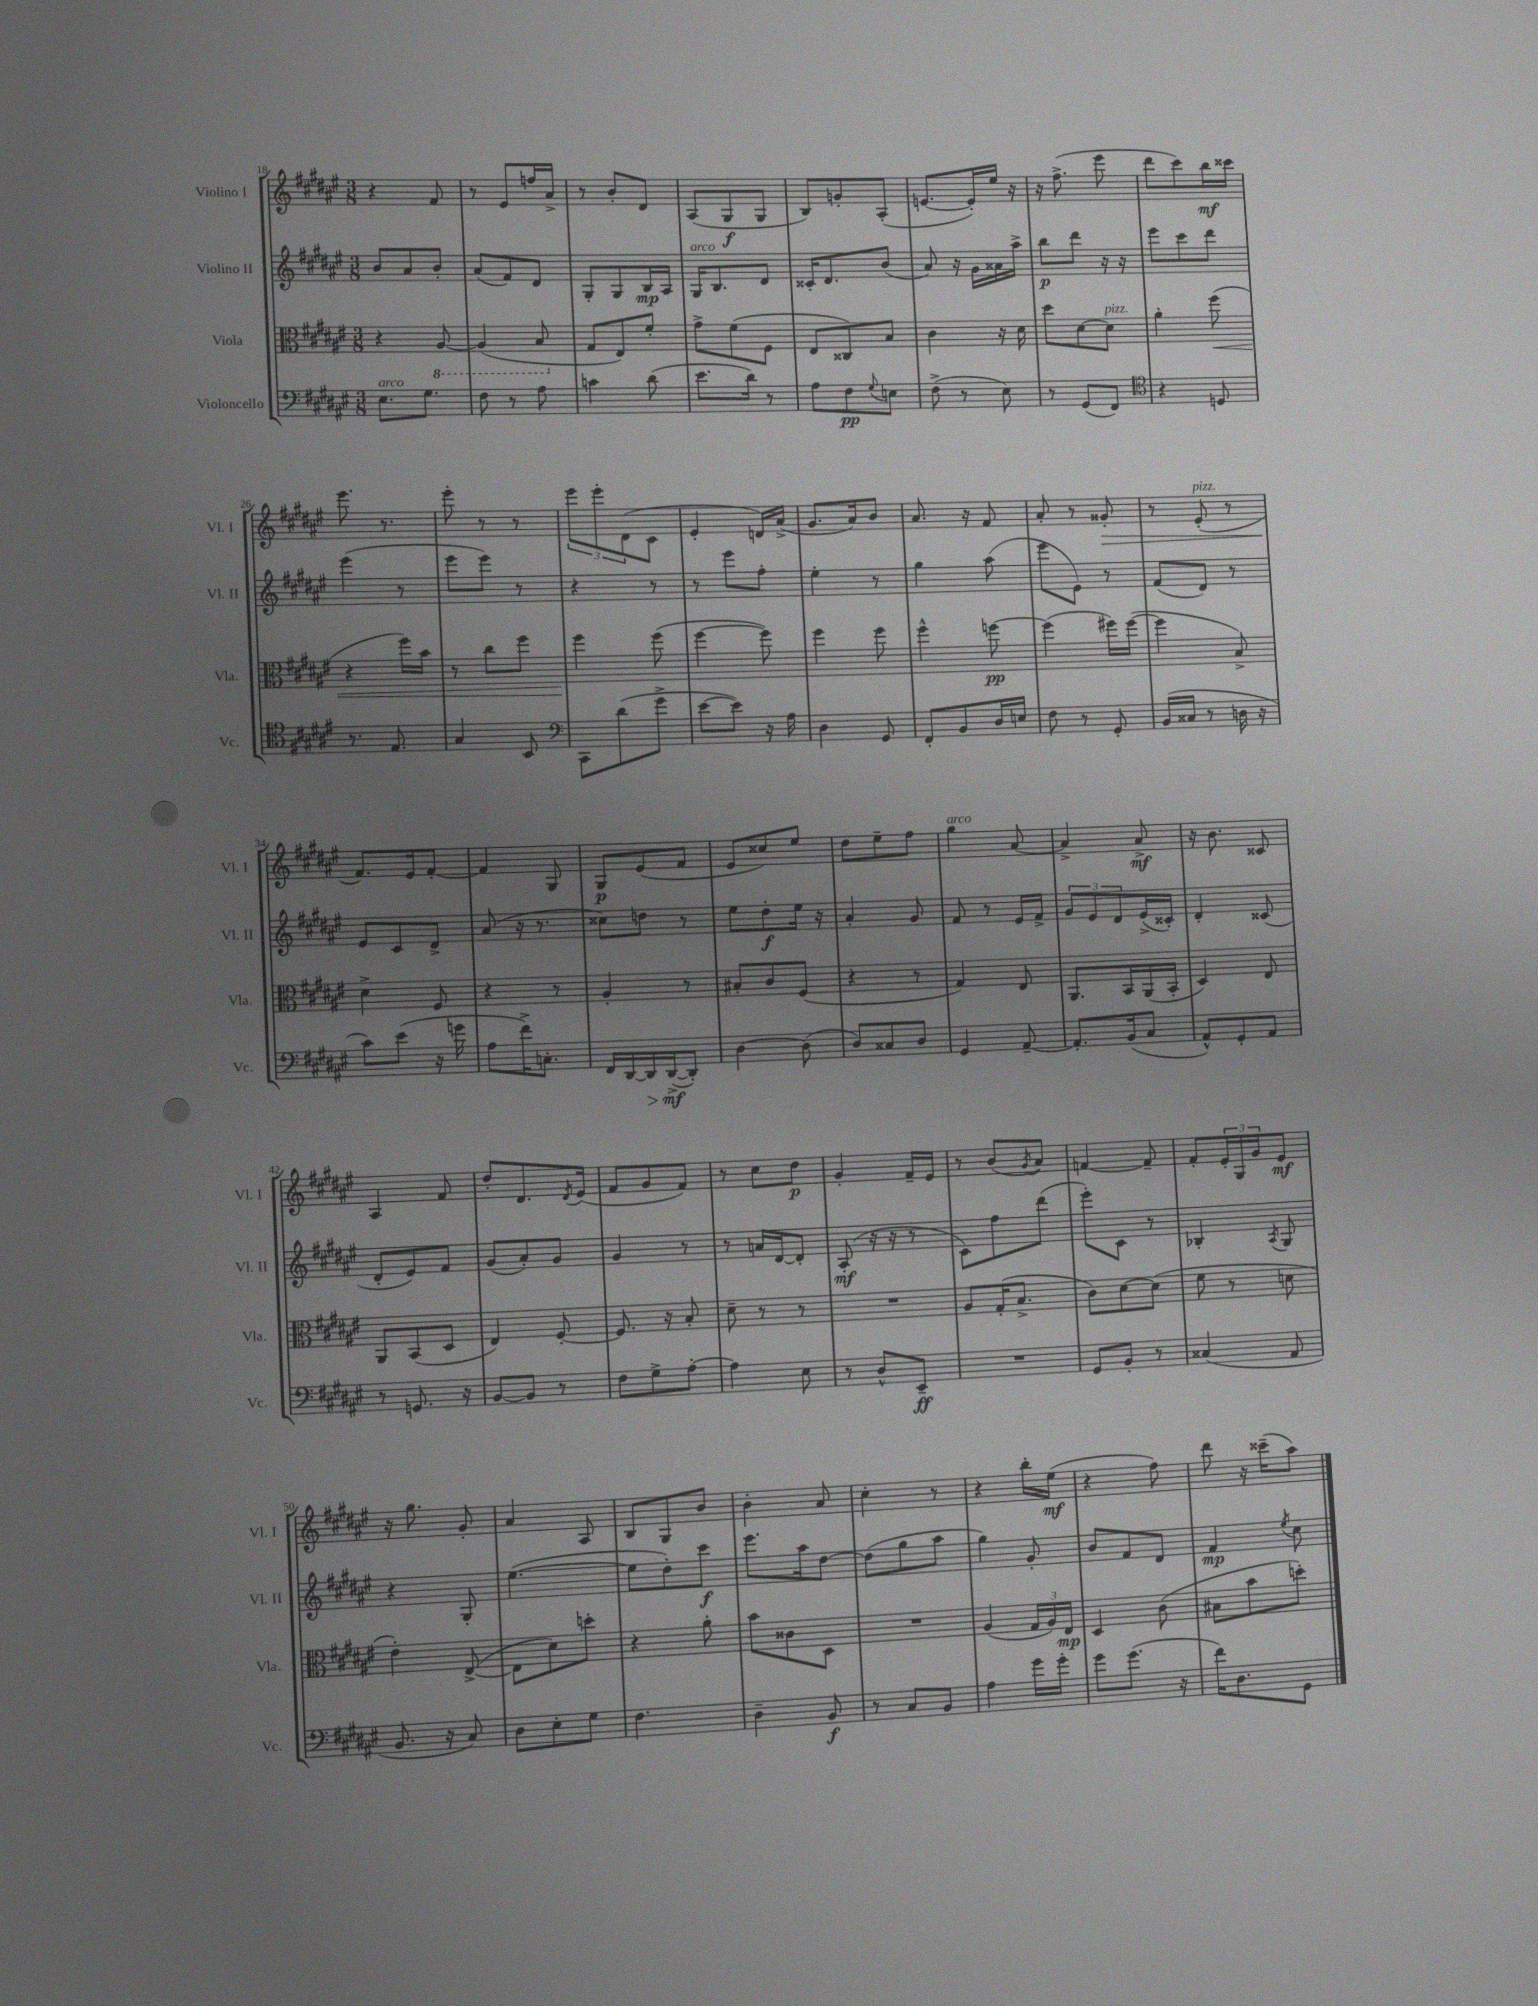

**kern	**dynam	**kern	**dynam	**kern	**dynam	**kern	**dynam
*part4	*part4	*part3	*part3	*part2	*part2	*part1	*part1
*staff4	*staff4	*staff3	*staff3	*staff2	*staff2	*staff1	*staff1
*I"Violoncello	*	*I"Viola	*	*I"Violino II	*	*I"Violino I	*
*I'Vc.	*	*I'Vla.	*	*I'Vl. II	*	*I'Vl. I	*
*clefF4	*	*clefC3	*	*clefG2	*	*clefG2	*
*k[f#c#g#d#a#e#]	*	*k[f#c#g#d#a#e#]	*	*k[f#c#g#d#a#e#]	*	*k[f#c#g#d#a#e#]	*
*M3/8	*	*M3/8	*	*M3/8	*	*M3/8	*
=18	=18	=18	=18	=18	=18	=18	=18
!LO:TX:a:i:t=arco	!	!	!	!	!	!	!
8.E#\L	.	4r	.	8b/L	.	4r	.
.	.	.	.	8a#/	.	.	.
8.G#\J	.	.	.	.	.	.	.
*	*	*8ba	*	*	*	*	*
.	.	[8AA#/	.	8b'/J	.	8f#/	.
=19	=19	=19	=19	=19	=19	=19	=19
8F#\	.	(4AA#/]	.	(8a#/L	.	8r	.
8r	.	.	.	8f#/)	.	8e#/L	.
8A#\	.	8BB/	.	8d#/J	.	16ffn/L	.
.	.	.	.	.	.	16a#^/JJ	.
=20	=20	=20	=20	=20	=20	=20	=20
*	*	*X8ba	*	*	*	*	*
4cn\	.	8G#/L	.	8G#'/L	.	8r	.
.	.	8E#/)	.	8G#/	.	8b'/L	.
(8d#\	.	8f#'/J	.	16B/L	mp	8d#/J	.
.	.	.	.	16A#/JJ	.	.	.
=21	=21	=21	=21	=21	=21	=21	=21
!	!	!	!	!LO:TX:a:i:t=arco	!	!	!
8.e#\L	.	8g#^\L	.	16G#/KL	.	(8A#/L	.
.	.	.	.	8.B/	.	.	.
.	.	(8f#\	.	.	.	8G#/	f
16d#\Jk)	.	.	.	.	.	.	.
8r	.	8F#\J	.	8d#/J	.	8G#/J	.
=22	=22	=22	=22	=22	=22	=22	=22
8A#\L	.	8E#/L	.	16c##X'/KL	.	8B/L)	.
.	.	.	.	8.d#/	.	.	.
8F#\	pp	8C##X/)	.	.	.	8gn'/	.
8qqG#/	.	.	.	.	.	.	.
8En\J	.	8B/J	.	(8b/J	.	(8A#'/J	.
=23	=23	=23	=23	=23	=23	=23	=23
(8F#^\	.	4c#\	.	8a#/)	.	[8.en/L	.
8r	.	.	.	16r	.	.	.
.	.	.	.	16g#\LL	.	16e'/L])	.
8E#\)	.	16r	.	16a##X\	.	16ee#/JJ	.
.	.	16d#\	.	16aa#^\JJ	.	16r	.
=24	=24	=24	=24	=24	=24	=24	=24
8r	.	8dd#\L	.	8bb\L	p	16r	.
.	.	.	.	.	.	(8.ff#^\	.
(8GG#/L	.	[8d#\	.	8ddd#\J	.	.	.
!	!	!LO:TX:a:i:t=pizz.	!	!	!	!	!
8FF#/J)	.	8d#\J]	.	16r	.	8eee#\	.
.	.	.	.	16r	.	.	.
=25	=25	=25	=25	=25	=25	=25	=25
*clefC4	*	*	*	*	*	*	*
4r	.	4a#'\	.	8eee#\L	.	8ddd#\L	.
.	.	.	.	8ccc#\	.	8ccc#\)	.
!	!	!	!LO:HP:b	!	!	!	!
8Dn/	.	(8ff#\	<	8ddd#\J	.	16bb\L	mf
.	.	.	.	.	.	16ccc##X\JJ	.
!!LO:LB:g=z
=26	=26	=26	=26	=26	=26	=26	=26
8.r	.	4r	.	(4eee#\	.	8.eee#\	.
8.E#/	.	.	.	.	.	8.r	.
.	.	16ff#\LL)	.	8r	.	.	.
.	.	16b\JJ	.	.	.	.	.
=27	=27	=27	=27	=27	=27	=27	=27
4G#/	.	8r	.	8eee#\L	.	8eee#'\	.
.	.	8cc#\L	.	8eee#\J)	.	8r	.
8BB/	.	8ff#\J	.	8r	.	8r	.
=28	=28	=28	=28	=28	=28	=28	=28
*clefF4	*	*	*	*	*	*	*
8CC#\L	.	4ff#\	.	4r	.	12eee#\L	.
.	.	.	.	.	.	12eee#'\	.
(8d#\	.	.	.	.	.	.	.
.	.	.	.	.	.	(12d#\	.
8g#^\J	.	(8ff#\	[	8r	.	8c#\J	.
=29	=29	=29	=29	=29	=29	=29	=29
[8e#\L	.	[4ff#\	.	8r	.	4e#'/	.
8e#\J])	.	.	.	8eee#\L	.	.	.
16r	.	8ff#\])	.	8ff#'\J	.	16dn/LL)	.
16A#\	.	.	.	.	.	(16a#^/JJ	.
=30	=30	=30	=30	=30	=30	=30	=30
4D#\	.	4ff#\	.	4ee#'\	.	8.g#/L	.
.	.	.	.	.	.	16a#/k)	.
8GG#/	.	8ff#\	.	8r	.	8b/J	.
=31	=31	=31	=31	=31	=31	=31	=31
8FF#'/L	.	4ff#^^\	.	4gg#\	.	8.a#/	.
8BB/	.	.	.	.	.	.	.
.	.	.	.	.	.	16r	.
16D#/L	.	[8ffn\	pp	(8aa#\	.	8f#/	.
16En/JJ	.	.	.	.	.	.	.
=32	=32	=32	=32	=32	=32	=32	=32
8F#\	.	(4ff\]	.	8eee#\L	.	8a#'/	.
8r	.	.	.	8e#\J)	.	8r	.
!	!	!	!	!	!	!	!LO:HP:b
8GG#'/	.	16ff#X\LL)	.	8r	.	8g##X'/	>
.	.	([16ff#\JJ	.	.	.	.	.
=33	=33	=33	=33	=33	=33	=33	=33
(16BB/LL	.	4ff#\]	.	(8f#/L	.	8r	.
16C##X/JJ	.	.	.	.	.	.	.
!	!	!	!	!	!	!LO:TX:a:i:t=pizz.	!
8r	.	.	.	8d#/J)	.	(8e#'/	.
16Dn\	.	8B^/)	.	8r	.	8r	.
16r	.	.	.	.	.	.	.
!!LO:LB:g=z
=34	=34	=34	=34	=34	=34	=34	=34
8c#\L)	.	4d#^\	.	8e#/L	.	8.f#/L)	.
(8e#\J	.	.	.	8c#/	.	.	.
.	.	.	.	.	.	16e#/k	]
16r	.	8F#/	.	8d#^/J	.	[8f#'/J	.
16gn\	.	.	.	.	.	.	.
=35	=35	=35	=35	=35	=35	=35	=35
8A#\L	.	4r	.	(8a#/	.	4f#/]	.
16f#^\K)	.	.	.	16r	.	.	.
8.Cn'\J	.	.	.	8.r	.	.	.
.	.	8r	.	.	.	8G#/	.
=36	=36	=36	=36	=36	=36	=36	=36
16FF#/LL	.	4A#'/	.	8cc##X\L)	.	8G#/L	p
[16DD#/	.	.	.	.	.	.	.
!	!LO:HP:b	!	!	!	!	!	!
16DD#/]	>	.	.	8ddn\J	.	(8e#/	.
([16DD#^/J	mf	.	.	.	.	.	.
8DD#'/J])	]	8r	.	8r	.	8f#/J	.
=37	=37	=37	=37	=37	=37	=37	=37
[4D#\	.	8B#X'/L	.	8ee#\L	.	8e#/L	.
.	.	8c#/	.	8dd#'\	f	8cc##X/)	.
(8D#\]	.	(8F#/J	.	16ee#\Jk	.	8ee#/J	.
.	.	.	.	16r	.	.	.
=38	=38	=38	=38	=38	=38	=38	=38
8D#/L)	.	4r	.	4a#'/	.	8dd#\L	.
8C##X/	.	.	.	.	.	8ee#~\	.
8D#/J	.	8r	.	8g#/	.	8ff#\J	.
=39	=39	=39	=39	=39	=39	=39	=39
!	!	!	!	!	!	!LO:TX:a:i:t=arco	!
4GG#/	.	4G#/)	.	8f#/	.	4gg#\	.
.	.	.	.	8r	.	.	.
[8AA#~/	.	8E#/	.	16e#/LL	.	[8a#/	.
.	.	.	.	16f#^/JJ	.	.	.
=40	=40	=40	=40	=40	=40	=40	=40
8.AA#'/L]	.	8.AA#/L	.	12g#/L	.	4a#^/]	.
.	.	.	.	12e#/	.	.	.
.	.	.	.	12d#/	.	.	.
(16BB/k	.	16BB/L	.	.	.	.	.
8C#/J	.	(16AA#/	.	(16e#^/L	.	8a#^/	mf
.	.	16BB'/JJ	.	16c##X'/JJ)	.	.	.
=41	=41	=41	=41	=41	=41	=41	=41
8AA#^^/L)	.	4D#/)	.	4d#'/	.	16r	.
.	.	.	.	.	.	8.b\	.
8GG#'/	.	.	.	.	.	.	.
8AA#/J	.	8E#/	.	(8c##X/	.	8c##X/	.
!!LO:LB:g=z
=42	=42	=42	=42	=42	=42	=42	=42
8r	.	8AA#/L	.	8d#'/L	.	4A#/	.
8.GGn/	.	(8BB/	.	8e#/)	.	.	.
.	.	8D#/J	.	8f#/J	.	8f#/	.
16r	.	.	.	.	.	.	.
=43	=43	=43	=43	=43	=43	=43	=43
[8BB/L	.	4E#/)	.	(8g#/L	.	8dd#'/L	.
8BB/J]	.	.	.	8a#'/)	.	8.d#/	.
8r	.	[8F#'/	.	8g#/J	.	.	.
.	.	.	.	.	.	8qd#/	.
.	.	.	.	.	.	(16e#/Jk	.
=44	=44	=44	=44	=44	=44	=44	=44
8F#\L	.	8.F#/]	.	4g#/	.	8f#/L	.
8G#^\	.	.	.	.	.	8g#/	.
.	.	16r	.	.	.	.	.
[8A#'\J	.	8B'/	.	8r	.	8f#/J)	.
=45	=45	=45	=45	=45	=45	=45	=45
4A#\]	.	8d#~\	.	8r	.	8r	.
.	.	8r	.	16an/LL	.	8cc#\L	.
.	.	.	.	[16d#/J	.	.	.
8E#\	.	8r	.	8d#'/J]	.	8dd#\J	p
=46	=46	=46	=46	=46	=46	=46	=46
8r	.	4.r	.	(8A#'/	mf	4g#'/	.
8D#^^/L	.	.	.	16r	.	.	.
.	.	.	.	16r	.	.	.
8EE#~/J	ff	.	.	8r	.	16f#~/LL	.
.	.	.	.	.	.	16e#/JJ	.
=47	=47	=47	=47	=47	=47	=47	=47
4.r	.	8A#/L	.	8c#\L)	.	8r	.
.	.	(16G#'/K	.	8ff#\	.	(8b/L	.
.	.	8.B^/J	.	.	.	.	.
.	.	.	.	.	.	8qg#/	.
.	.	.	.	(8ddd#\J	.	8a#/J)	.
=48	=48	=48	=48	=48	=48	=48	=48
8GG#/L	.	8c#\L)	.	8eee#'\L)	.	[4fn/	.
8BB'/J	.	[8d#\	.	8c#\J	.	.	.
8r	.	(8d#\J]	.	8r	.	8f~/]	.
=49	=49	=49	=49	=49	=49	=49	=49
(4C##X/	.	8f#\	.	4B-X'/	.	8f#'/L	.
.	.	8r	.	.	.	24e#'/L	.
.	.	.	.	.	.	24G#/	.
.	.	.	.	.	.	24g#/J	.
.	.	.	.	8qA#/	.	.	.
8AA#/	.	8dn\	.	8G#/	.	8e#/J	mf
!!LO:LB:g=z
=50	=50	=50	=50	=50	=50	=50	=50
8.BB/	.	4e#'\)	.	4r	.	16r	.
.	.	.	.	.	.	8.gg#\	.
16r	.	.	.	.	.	.	.
8C#/)	.	([8E#^/	.	8G#'/	.	8g#'/	.
=51	=51	=51	=51	=51	=51	=51	=51
8D#\L	.	8E#\L]	.	([4.ee#\	.	4a#/	.
8E#'\	.	8d#\)	.	.	.	.	.
8G#\J	.	8ddn'\J	.	.	.	8A#/	.
=52	=52	=52	=52	=52	=52	=52	=52
4.F#\	.	4r	.	8ee#\L]	.	8B/L	.
.	.	.	.	8dd#'\)	.	8G#/	.
.	.	8a#'\	.	8ccc#\J	f	8b/J	.
=53	=53	=53	=53	=53	=53	=53	=53
4D#~\	.	8b\L	.	8.eee#\L	.	4b'\	.
.	.	8c##X\	.	.	.	.	.
.	.	.	.	16aa#\k	.	.	.
8BB/	f	8D#\J	.	[8dd#\J	.	8a#/	.
=54	=54	=54	=54	=54	=54	=54	=54
8r	.	4.r	.	(8dd#\L]	.	4cc#'\	.
8C#/L	.	.	.	8gg#\	.	.	.
8BB/J	.	.	.	8aa#\J	.	8r	.
=55	=55	=55	=55	=55	=55	=55	=55
4A#\	.	(4A#/	.	4gg#\)	.	4r	.
16g#\LL	.	24G#/LL	.	8g#'/	.	16bb'\LL	.
.	.	24A#/)	.	.	.	.	.
16g#'\JJ	.	.	.	.	.	(16ee#\JJ	mf
.	.	24E#/JJ	mp	.	.	.	.
=56	=56	=56	=56	=56	=56	=56	=56
8g#\L	.	4D#/	.	8b/L	.	4r	.
(8.g#\J	.	.	.	8f#/	.	.	.
.	.	(8c#\	.	8d#/J	.	8ff#\)	.
16r	.	.	.	.	.	.	.
=57	=57	=57	=57	=57	=57	=57	=57
16f#\KL)	.	8B#X\L	.	4f#/	mp	8ddd#\	.
8.D#\	.	.	.	.	.	.	.
.	.	8b\	.	.	.	16r	.
.	.	.	.	.	.	(16ccc##X~\KL	.
.	.	.	.	8qee#/	.	.	.
8GG#\J	.	8ddn'\J)	.	8cc#\	.	8aa#\J)	.
==	==	==	==	==	==	==	==
*-	*-	*-	*-	*-	*-	*-	*-
